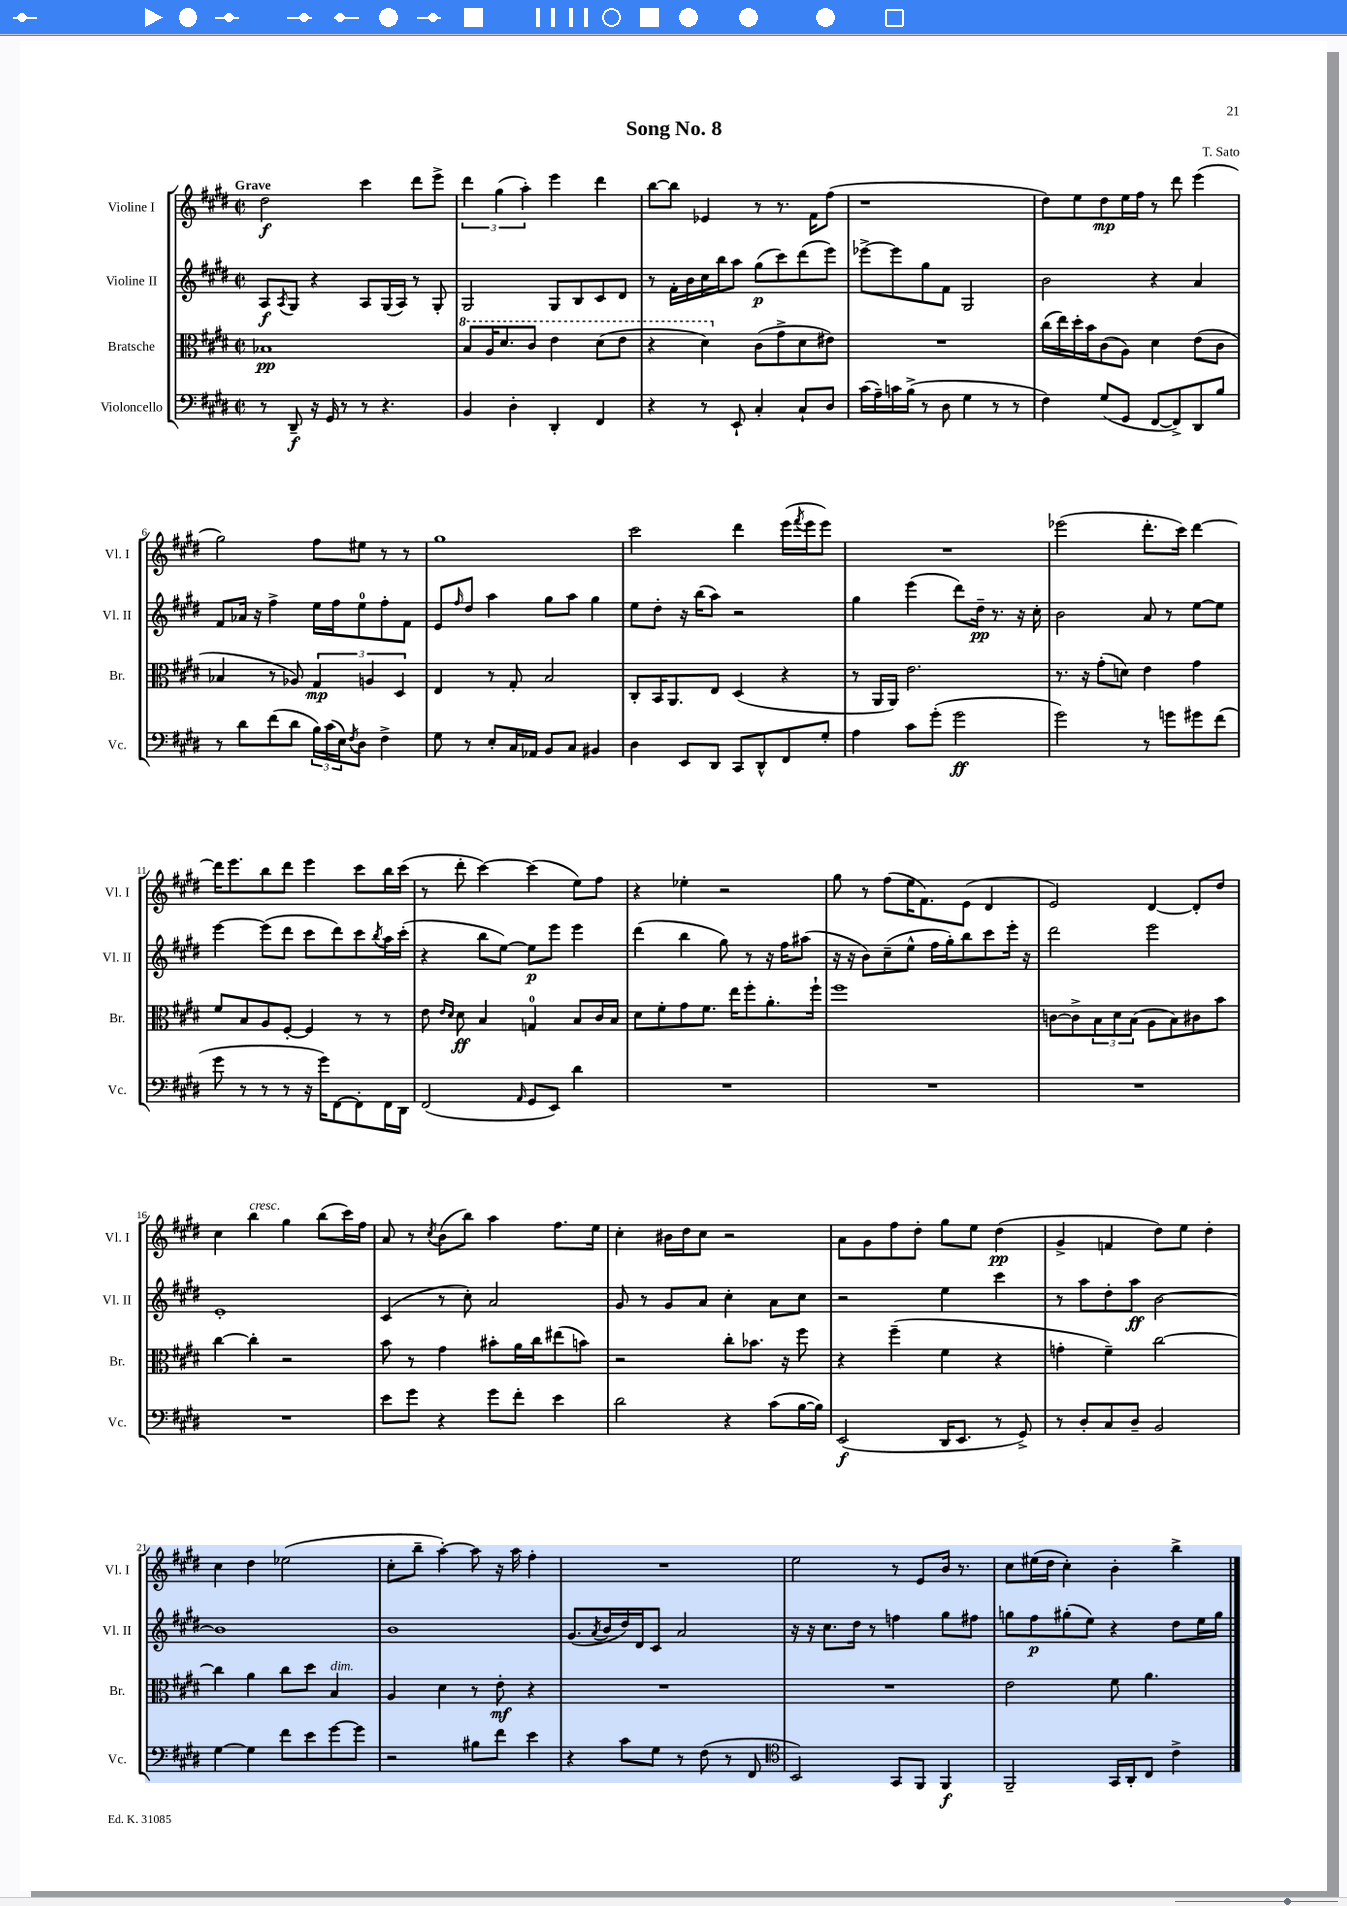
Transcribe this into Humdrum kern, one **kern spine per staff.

**kern	**dynam	**kern	**dynam	**kern	**dynam	**kern	**dynam
*part4	*part4	*part3	*part3	*part2	*part2	*part1	*part1
*staff4	*staff4	*staff3	*staff3	*staff2	*staff2	*staff1	*staff1
*I"Violoncello	*	*I"Bratsche	*	*I"Violine II	*	*I"Violine I	*
*I'Vc.	*	*I'Br.	*	*I'Vl. II	*	*I'Vl. I	*
*clefF4	*	*clefC3	*	*clefG2	*	*clefG2	*
*k[f#c#g#d#]	*	*k[f#c#g#d#]	*	*k[f#c#g#d#]	*	*k[f#c#g#d#]	*
*M2/2	*	*M2/2	*	*M2/2	*	*M2/2	*
*met(c|)	*	*met(c|)	*	*met(c|)	*	*met(c|)	*
=1	=1	=1	=1	=1	=1	=1	=1
!	!	!	!	!	!	!LO:TX:a:B:t=Grave	!
8r	.	1B-X	pp	8A/L	f	2dd#\	f
.	.	.	.	8qA/	.	.	.
8DD#~/	f	.	.	8G#/J	.	.	.
16r	.	.	.	4r	.	.	.
16GG#/	.	.	.	.	.	.	.
8r	.	.	.	.	.	.	.
8r	.	.	.	8A/L	.	4ccc#\	.
4.r	.	.	.	(16G#/L	.	.	.
.	.	.	.	16A/JJ)	.	.	.
.	.	.	.	8r	.	8ddd#\L	.
.	.	.	.	8G#'/	.	8eee^\J	.
=2	=2	=2	=2	=2	=2	=2	=2
*	*	*8va	*	*	*	*	*
4BB/	.	8b/L	.	2G#/	.	6ddd#\	.
.	.	16a/K	.	.	.	.	.
.	.	.	.	.	.	(6gg#\	.
.	.	8.dd#/	.	.	.	.	.
4D#'\	.	.	.	.	.	.	.
.	.	.	.	.	.	6aa'\)	.
.	.	8cc#/J	.	.	.	.	.
4DD#'/	.	4ee\	.	8G#/L	.	4eee\	.
.	.	.	.	8B/	.	.	.
4FF#/	.	(8dd#\L	.	8c#/	.	4ddd#\	.
.	.	8ee\J	.	8d#/J	.	.	.
=3	=3	=3	=3	=3	=3	=3	=3
4r	.	4r	.	8r	.	[8bb\L	.
.	.	.	.	16f#'\LL	.	8bb\J]	.
.	.	.	.	16b\	.	.	.
8r	.	4dd#\)	.	16cc#\	.	4e-X/	.
.	.	.	.	16bb\J	.	.	.
8EE`/	.	.	.	8aa\J	.	.	.
*	*	*X8va	*	*	*	*	*
4C#'/	.	(8c#\L	.	(8gg#\L	p	8r	.
.	.	8g#^\	.	8ccc#\)	.	8.r	.
8C#`/L	.	8d#\	.	(8ddd#\	.	.	.
.	.	.	.	.	.	16f#\KL	.
8D#/J	.	8e#X\J)	.	8eee\J)	.	(8ff#\J	.
=4	=4	=4	=4	=4	=4	=4	=4
(16c#\LL	.	1r	.	[8eee-X^\L	.	1r	.
16A~\)	.	.	.	.	.	.	.
16cn\	.	.	.	8eee-\]	.	.	.
(16B^\JJ	.	.	.	.	.	.	.
8r	.	.	.	8gg#\	.	.	.
8D#\	.	.	.	8f#\J	.	.	.
4G#\	.	.	.	2G#/	.	.	.
8r	.	.	.	.	.	.	.
8r	.	.	.	.	.	.	.
=5	=5	=5	=5	=5	=5	=5	=5
4F#\)	.	(16cc#\LL	.	2b\	.	8dd#\L)	.
.	.	16ee\)	.	.	.	.	.
.	.	16dd#'\	.	.	.	8ee\	.
.	.	16b\J	.	.	.	.	.
(8G#/L	.	(8c#\	.	.	.	8dd#\	mp
8GG#/J	.	8A\J)	.	.	.	16ee\L	.
.	.	.	.	.	.	16ff#\JJ	.
[8FF#/L	.	4d#\	.	4r	.	8r	.
8FF#^/])	.	.	.	.	.	8ddd#\	.
8DD#/	.	(8e\L	.	4a/	.	(4eee\	.
8B/J	.	8c#\J	.	.	.	.	.
!!LO:LB:g=z
=6	=6	=6	=6	=6	=6	=6	=6
8r	.	4B-X/	.	8f#/L	.	2gg#\)	.
8d#\L	.	.	.	16a-X/Jk	.	.	.
.	.	.	.	16r	.	.	.
(8f#\	.	8r	.	4ff#^\	.	.	.
8d#\J	.	8A-X/)	.	.	.	.	.
24B\LL)	.	6G#/	mp	16ee\LL	.	8ff#\L	.
(24c#\	.	.	.	.	.	.	.
.	.	.	.	16ff#\J	.	.	.
24E\J)	.	.	.	.	.	.	.
8qF#/	.	.	.	.	.	.	.
8D#\J	.	.	.	8ee\	.	8ee#X\J	.
.	.	6An/	.	.	.	.	.
4F#^\	.	.	.	8ff#'\	.	8r	.
.	.	6D#/	.	.	.	.	.
.	.	.	.	8f#\J	.	8r	.
=7	=7	=7	=7	=7	=7	=7	=7
8G#\	.	4E/	.	8e/L	.	1gg#	.
.	.	.	.	16qqff#/	.	.	.
8r	.	.	.	8dd#/J	.	.	.
8E'/L	.	8r	.	4aa\	.	.	.
16C#/L	.	8G#'/	.	.	.	.	.
16AA-X/JJ	.	.	.	.	.	.	.
8BB/L	.	2B/	.	8gg#\L	.	.	.
8C#/J	.	.	.	8aa\J	.	.	.
4BB#X/	.	.	.	4gg#\	.	.	.
=8	=8	=8	=8	=8	=8	=8	=8
4D#\	.	8C#'/L	.	8ee\L	.	2ccc#\	.
.	.	16BB/K	.	8dd#'\J	.	.	.
.	.	8.AA/	.	.	.	.	.
8EE/L	.	.	.	16r	.	.	.
.	.	.	.	(16bb\KL	.	.	.
8DD#/J	.	8E/J	.	8aa\J)	.	.	.
8CC#/L	.	(4D#/	.	2r	.	4ddd#\	.
8DD#^^/	.	.	.	.	.	.	.
8FF#/	.	4r	.	.	.	(16eee\LL	.
.	.	.	.	.	.	8qfff#/	.
.	.	.	.	.	.	16eee\J	.
8G#'/J	.	.	.	.	.	8eee\J)	.
=9	=9	=9	=9	=9	=9	=9	=9
4A\	.	8r	.	4gg#\	.	1r	.
.	.	16AA/LL	.	.	.	.	.
.	.	16AA/JJ)	.	.	.	.	.
8c#\L	.	2.e\	.	(4eee\	.	.	.
(8g#'\J	.	.	.	.	.	.	.
2g#\	ff	.	.	8ddd#\L)	.	.	.
.	.	.	.	16dd#~\Jk	pp	.	.
.	.	.	.	8.r	.	.	.
.	.	.	.	16r	.	.	.
.	.	.	.	16cc#'\	.	.	.
=10	=10	=10	=10	=10	=10	=10	=10
2g#\)	.	8.r	.	2b\	.	(2eee-X\	.
.	.	16r	.	.	.	.	.
.	.	(8g#'\L	.	.	.	.	.
.	.	8dn\J)	.	.	.	.	.
8r	.	4e\	.	8a/	.	8.ddd#'\L	.
8gn\L	.	.	.	8r	.	.	.
.	.	.	.	.	.	16ccc#\Jk)	.
8g#X\	.	4g#\	.	[8ee\L	.	[4ddd#\	.
(8f#\J	.	.	.	8ee\J]	.	.	.
!!LO:LB:g=z
=11	=11	=11	=11	=11	=11	=11	=11
8g#\	.	8f#/L	.	[4eee\	.	16ddd#\KL]	.
.	.	.	.	.	.	8.eee\	.
8r	.	8B/	.	.	.	.	.
8r	.	8A/	.	(8eee\L]	.	8bb\	.
8r	.	[8F#'/J	.	8ddd#\J	.	8ddd#\J	.
16r	.	4F#/]	.	8ccc#\L	.	4eee\	.
16g#\KL)	.	.	.	.	.	.	.
[8FF#\	.	.	.	8ddd#\)	.	.	.
8FF#'\]	.	8r	.	8ccc#\	.	8ccc#\L	.
.	.	.	.	8qbb/	.	.	.
16FF#\L	.	8r	.	16aa\L	.	16bb\L	.
16DD#\JJ	.	.	.	(16ccc#'\JJ	.	(16ccc#\JJ	.
=12	=12	=12	=12	=12	=12	=12	=12
(2FF#/	.	8e\	.	4r	.	8r	.
.	.	16qqe/LL	.	.	.	.	.
.	.	16qqd#/JJ	.	.	.	.	.
.	.	8d#\	ff	.	.	8ddd#'\	.
.	.	4B/	.	8bb\L	.	[4ccc#\)	.
.	.	.	.	[8ee\J)	.	.	.
16qqAA/	.	.	.	.	.	.	.
8GG#/L	.	4Gn/	.	8ee\L]	p	(4ccc#\]	.
8EE/J)	.	.	.	8eee\J	.	.	.
4d#\	.	8B/L	.	4eee\	.	8ee\L)	.
.	.	16c#/L	.	.	.	8ff#\J	.
.	.	16B/JJ	.	.	.	.	.
=13	=13	=13	=13	=13	=13	=13	=13
1r	.	8d#\L	.	(4ddd#\	.	4r	.
.	.	8f#'\	.	.	.	.	.
.	.	8g#\	.	4bb\	.	4ee-X'\	.
.	.	8.f#\J	.	.	.	.	.
.	.	.	.	8gg#\)	.	2r	.
.	.	16ee\KL	.	.	.	.	.
.	.	8ff#'\	.	8r	.	.	.
.	.	8.a'\	.	16r	.	.	.
.	.	.	.	16ff#\KL	.	.	.
.	.	.	.	(8aa#X\J	.	.	.
.	.	16ff#`\Jk	.	.	.	.	.
=14	=14	=14	=14	=14	=14	=14	=14
1r	.	1ff#	.	16r	.	8gg#\	.
.	.	.	.	16r	.	.	.
.	.	.	.	8b\L)	.	8r	.
.	.	.	.	(8cc#~\	.	(8ff#\L	.
.	.	.	.	8ee^^\J	.	16ee\K	.
.	.	.	.	.	.	8.f#\)	.
.	.	.	.	16ff#\LL	.	.	.
.	.	.	.	16gg#'\J)	.	.	.
.	.	.	.	8bb\	.	(8e\J	.
.	.	.	.	8ccc#\	.	4d#/	.
.	.	.	.	16eee'\Jk	.	.	.
.	.	.	.	16r	.	.	.
=15	=15	=15	=15	=15	=15	=15	=15
1r	.	[8cn\L	.	2ddd#\	.	2e/)	.
.	.	8c^\]	.	.	.	.	.
.	.	12B\	.	.	.	.	.
.	.	12d#\	.	.	.	.	.
.	.	(12B\J	.	.	.	.	.
.	.	8A\L	.	2eee\	.	[4d#/	.
.	.	8B\)	.	.	.	.	.
.	.	8c#X\	.	.	.	8d#'/L]	.
.	.	8b\J	.	.	.	8dd#/J	.
!!LO:LB:g=z
=16	=16	=16	=16	=16	=16	=16	=16
1r	.	[4cc#\	.	1e'	.	4cc#\	.
!	!	!	!	!	!	!LO:TX:a:i:t=cresc.	!
.	.	4cc#'\]	.	.	.	4bb\	.
.	.	2r	.	.	.	4gg#\	.
.	.	.	.	.	.	(8bb\L	.
.	.	.	.	.	.	16ccc#\L)	.
.	.	.	.	.	.	16ff#\JJ	.
=17	=17	=17	=17	=17	=17	=17	=17
8e\L	.	8b\	.	(4c#/	.	8a/	.
8g#\J	.	8r	.	.	.	8r	.
.	.	.	.	.	.	8qcc#/	.
4r	.	4g#\	.	8r	.	(8b\L	.
.	.	.	.	8cc#'\)	.	8bb\J)	.
8g#\L	.	8b#X'\L	.	2a/	.	4aa\	.
8f#'\J	.	16a\L	.	.	.	.	.
.	.	16cc#\J	.	.	.	.	.
4e\	.	(8ee#X\	.	.	.	8.ff#\L	.
.	.	8bn\J)	.	.	.	.	.
.	.	.	.	.	.	16ee\Jk	.
=18	=18	=18	=18	=18	=18	=18	=18
2d#\	.	2r	.	8g#/	.	4cc#'\	.
.	.	.	.	8r	.	.	.
.	.	.	.	8g#/L	.	16b#X\LL	.
.	.	.	.	.	.	16dd#\J	.
.	.	.	.	8a/J	.	8cc#\J	.
4r	.	8cc#'\L	.	4cc#'\	.	2r	.
.	.	8.b-X\J	.	.	.	.	.
(8c#\L	.	.	.	8a\L	.	.	.
.	.	16r	.	.	.	.	.
[16B\L	.	8ff#\	.	8cc#\J	.	.	.
16B\JJ])	.	.	.	.	.	.	.
=19	=19	=19	=19	=19	=19	=19	=19
(2EE/	f	4r	.	2r	.	8a\L	.
.	.	.	.	.	.	8g#\	.
.	.	(4ff#~\	.	.	.	8ff#\	.
.	.	.	.	.	.	8dd#'\J	.
16DD#/KL	.	4f#\	.	4ee\	.	8gg#\L	.
8.EE/J	.	.	.	.	.	.	.
.	.	.	.	.	.	8ee\J	.
8r	.	4r	.	4ccc#\	.	(4dd#\	pp
8GG#^/)	.	.	.	.	.	.	.
=20	=20	=20	=20	=20	=20	=20	=20
8r	.	4gn'\	.	8r	.	4g#^/	.
8D#'/L	.	.	.	8aa\L	.	.	.
8C#/	.	4f#~\)	.	8dd#'\	.	4fn/	.
8D#~/J	.	.	.	8aa\J	ff	.	.
2BB/	.	[2cc#\	.	[2b\	.	8dd#\L)	.
.	.	.	.	.	.	8ee\J	.
.	.	.	.	.	.	4dd#'\	.
!!LO:LB:g=z
=21	=21	=21	=21	=21	=21	=21	=21
[4G#\	.	4cc#\]	.	1b]	.	4cc#\	.
4G#\]	.	4a\	.	.	.	4dd#\	.
8f#\L	.	8cc#\L	.	.	.	(2ee-X\	.
8e\	.	8dd#\J	.	.	.	.	.
!	!	!LO:TX:a:i:t=dim.	!	!	!	!	!
[8g#\	.	4B/	.	.	.	.	.
8g#\J]	.	.	.	.	.	.	.
=22	=22	=22	=22	=22	=22	=22	=22
2r	.	4A/	.	1b	.	8cc#'\L	.
.	.	.	.	.	.	8bb~\J	.
.	.	4d#\	.	.	.	[4aa'\)	.
8B#X\L	.	8r	.	.	.	8aa\]	.
8f#\J	.	8e'\	mf	.	.	16r	.
.	.	.	.	.	.	16aa\	.
4e\	.	4r	.	.	.	4ff#'\	.
=23	=23	=23	=23	=23	=23	=23	=23
4r	.	1r	.	(8.g#/L	.	1r	.
.	.	.	.	8qa/	.	.	.
.	.	.	.	16b/L	.	.	.
8c#\L	.	.	.	16dd#/)	.	.	.
.	.	.	.	16d#/J	.	.	.
8G#\J	.	.	.	8c#/J	.	.	.
8r	.	.	.	2a/	.	.	.
(8F#\	.	.	.	.	.	.	.
8r	.	.	.	.	.	.	.
8FF#/	.	.	.	.	.	.	.
=24	=24	=24	=24	=24	=24	=24	=24
*clefC4	*	*	*	*	*	*	*
2BB/)	.	1r	.	16r	.	2ee\	.
.	.	.	.	16r	.	.	.
.	.	.	.	8.cc#\L	.	.	.
.	.	.	.	16dd#\Jk	.	.	.
.	.	.	.	8r	.	.	.
8GG#/L	.	.	.	4ffn\	.	8r	.
8FF#/J	.	.	.	.	.	8e/L	.
4FF#/	f	.	.	8gg#\L	.	16b/Jk	.
.	.	.	.	.	.	8.r	.
.	.	.	.	8ff#X\J	.	.	.
=25	=25	=25	=25	=25	=25	=25	=25
2FF#~/	.	2e\	.	8ggn\L	.	8cc#\L	.
.	.	.	.	8ff#\	p	(16ee#X\L	.
.	.	.	.	.	.	16dd#\JJ	.
.	.	.	.	(8gg#X'\	.	4cc#'\)	.
.	.	.	.	8ee\J)	.	.	.
16GG#/LL	.	8f#\	.	4r	.	4b'\	.
16AA'/J	.	.	.	.	.	.	.
8C#/J	.	4.a\	.	.	.	.	.
4c#^\	.	.	.	8dd#\L	.	4bb^\	.
.	.	.	.	16ee\L	.	.	.
.	.	.	.	16gg#\JJ	.	.	.
==	==	==	==	==	==	==	==
*-	*-	*-	*-	*-	*-	*-	*-
